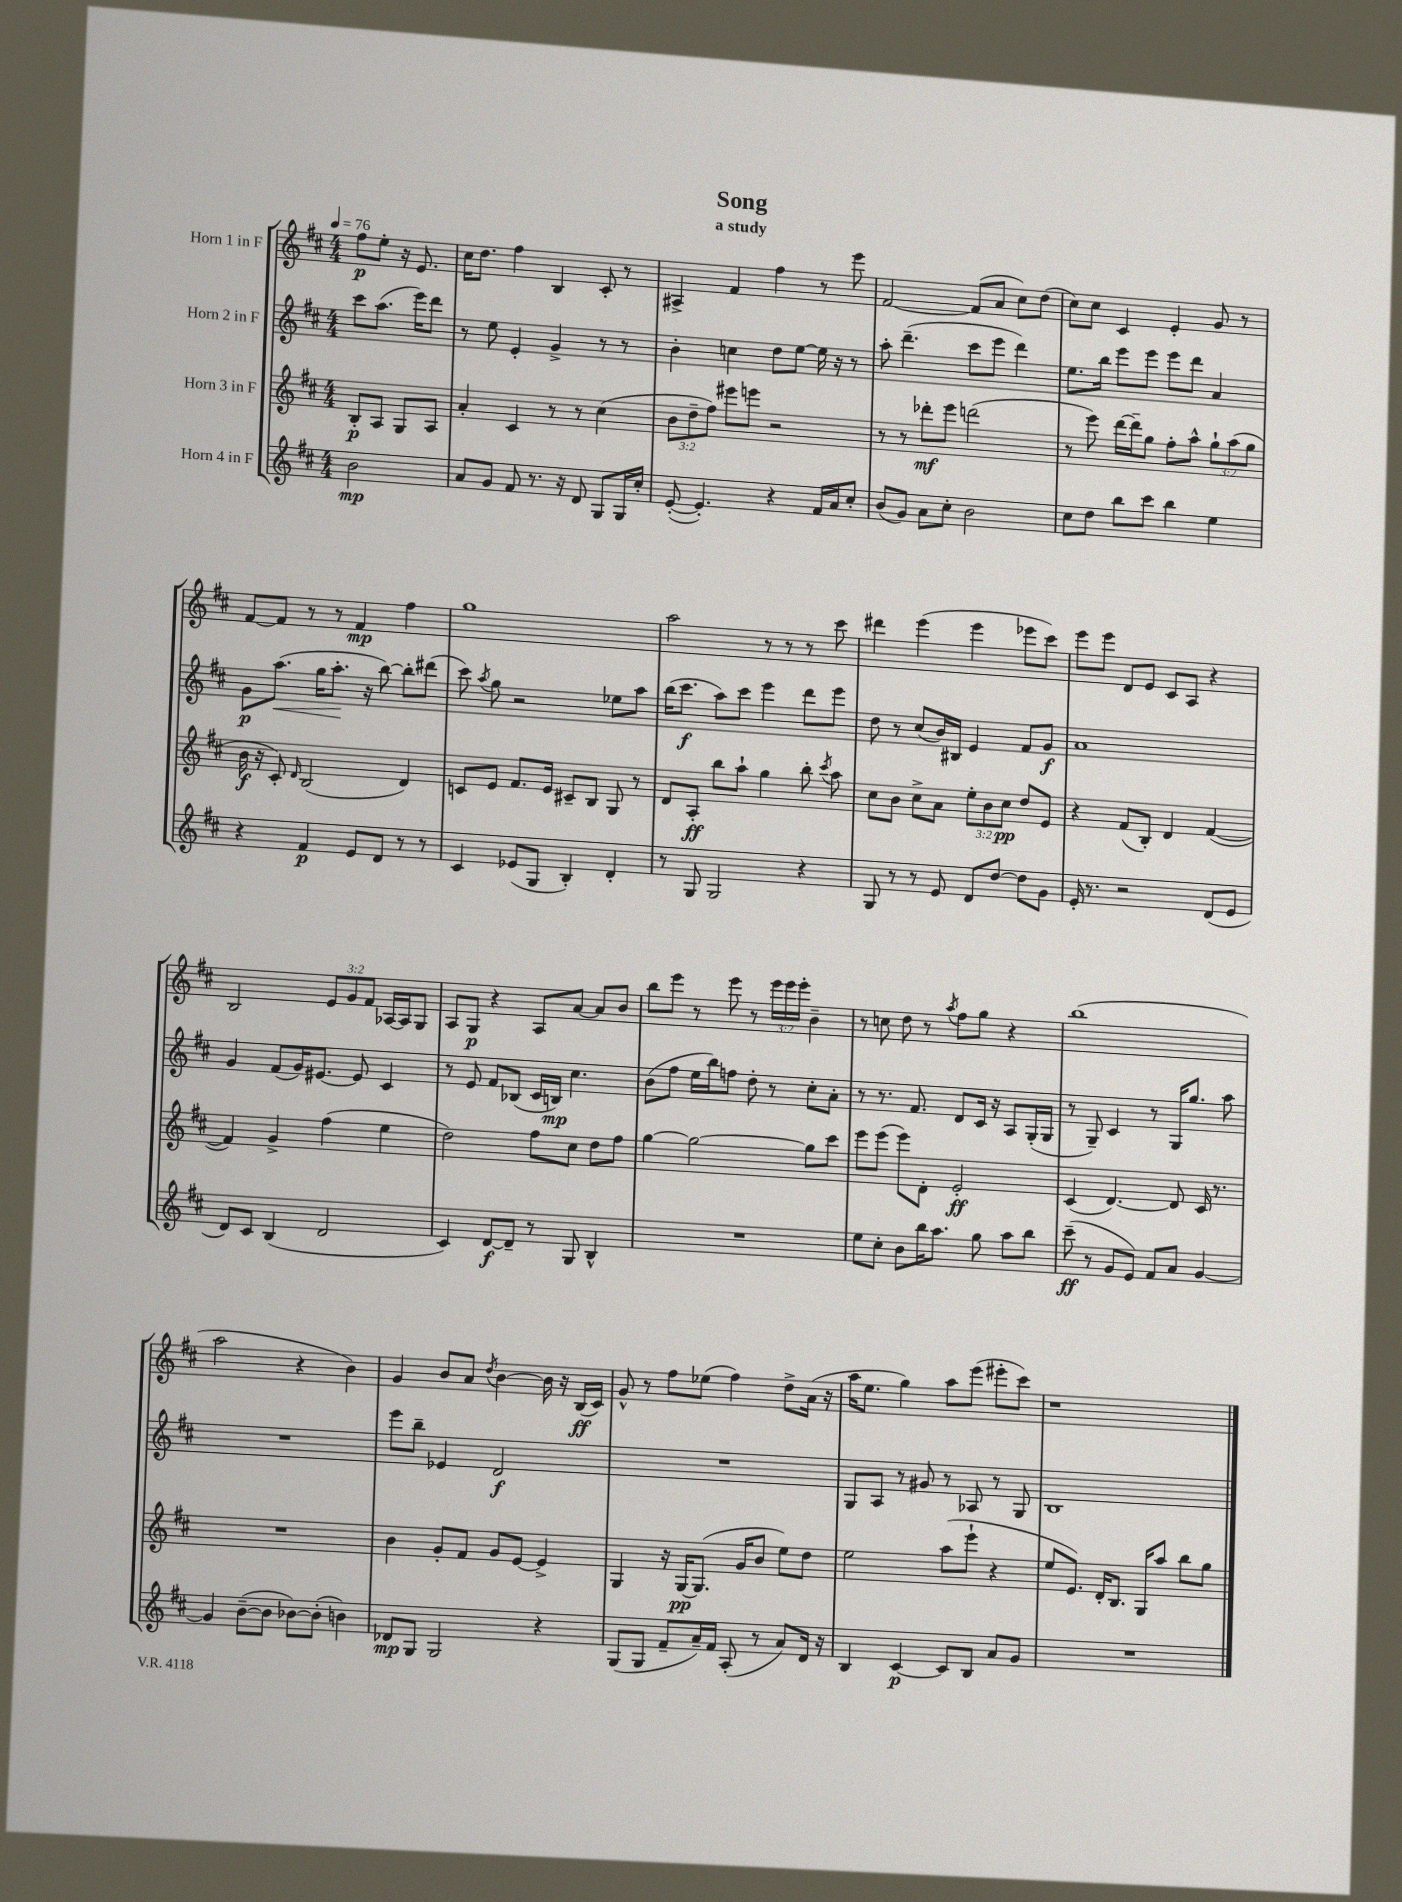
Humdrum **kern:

**kern	**dynam	**kern	**dynam	**kern	**dynam	**kern	**dynam
*part4	*part4	*part3	*part3	*part2	*part2	*part1	*part1
*staff4	*staff4	*staff3	*staff3	*staff2	*staff2	*staff1	*staff1
*I"Horn 4 in F	*	*I"Horn 3 in F	*	*I"Horn 2 in F	*	*I"Horn 1 in F	*
*clefG2	*	*clefG2	*	*clefG2	*	*clefG2	*
*k[f#c#]	*	*k[f#c#]	*	*k[f#c#]	*	*k[f#c#]	*
*M4/4	*	*M4/4	*	*M4/4	*	*M4/4	*
*MM76	*	*MM76	*	*MM76	*	*MM76	*
=	=	=	=	=	=	=	=
2b\	mp	8B'/L	p	8ccc#\L	.	8ff#\L	p
.	.	8A/J	.	(8.aa\J	.	8ee'\J	.
.	.	8G/L	.	.	.	16r	.
.	.	.	.	16eee\KL)	.	8.e/	.
.	.	8A/J	.	8ddd\J	.	.	.
=1	=1	=1	=1	=1	=1	=1	=1
8a/L	.	4a'/	.	8r	.	16cc#\KL	.
.	.	.	.	.	.	8.dd\J	.
8g/J	.	.	.	8ee\	.	.	.
8f#/	.	4c#/	.	4e'/	.	4ff#\	.
8.r	.	.	.	.	.	.	.
.	.	8r	.	4g^/	.	4B/	.
16r	.	.	.	.	.	.	.
8d/	.	8r	.	.	.	.	.
8G/L	.	(4cc#\	.	8r	.	8c#'/	.
16G/L	.	.	.	8r	.	8r	.
16cc#'/JJ	.	.	.	.	.	.	.
=2	=2	=2	=2	=2	=2	=2	=2
([8e'/	.	12b\L	.	4b'\	.	4A#X^/	.
.	.	12dd~\	.	.	.	.	.
4.e'/])	.	.	.	.	.	.	.
.	.	12ff#\J)	.	.	.	.	.
.	.	8eee#X\L	.	4ccn\	.	4f#/	.
.	.	8eeen\J	.	.	.	.	.
4r	.	2r	.	8dd\L	.	4ff#\	.
.	.	.	.	[8ee\J	.	.	.
16f#/LL	.	.	.	16ee\]	.	8r	.
16a/J	.	.	.	16r	.	.	.
8cc#'/J	.	.	.	8r	.	8eee\	.
=3	=3	=3	=3	=3	=3	=3	=3
(8b/L	.	8r	.	8aa'\	.	[2f#/	.
8g/J)	.	8r	.	(4.ddd~\	.	.	.
8a\L	.	8ddd-X'\L	mf	.	.	.	.
8cc#'\J	.	8eee\J	.	.	.	.	.
2b\	.	(2dddn\	.	8ccc#\L	.	(8f#/L]	.
.	.	.	.	8eee\J	.	8a/J	.
.	.	.	.	4ddd\)	.	8cc#\L)	.
.	.	.	.	.	.	(8dd\J	.
=4	=4	=4	=4	=4	=4	=4	=4
8cc#\L	.	8r	.	8.ee\L	.	8cc#\L)	.
8dd\J	.	8eee\)	.	.	.	8cc#\J	.
.	.	.	.	16bb\Jk	.	.	.
8bb\L	.	[16ddd\LL	.	8eee\L	.	4c#/	.
.	.	16ddd~\J]	.	.	.	.	.
8ccc#\J	.	8gg\J	.	8eee\J	.	.	.
4bb\	.	8ff#'\L	.	8eee\L	.	4e'/	.
.	.	8aa^^\J	.	8ddd\J	.	.	.
4ee\	.	12gg`\L	.	4a/	.	8g/	.
.	.	(12aa\	.	.	.	.	.
.	.	.	.	.	.	8r	.
.	.	12gg\J	.	.	.	.	.
!!LO:LB:g=z
=5	=5	=5	=5	=5	=5	=5	=5
4r	.	16b\	f	8g\L	p	[8f#/L	.
.	.	16r	.	.	.	.	.
!	!	!	!	!	!LO:HP:b	!	!
.	.	8c#'/)	.	(8.aa\J	<	8f#/J]	.
.	.	16qqd/	.	.	.	.	.
4f#/	p	(2B/	.	.	.	8r	.
.	.	.	.	16gg\KL	.	.	.
.	.	.	.	8.aa'\J	.	8r	.
8e/L	.	.	.	.	.	4f#/	mp
.	.	.	.	16r	[	.	.
8d/J	.	.	.	[8bb\)	.	.	.
8r	.	4d/)	.	8bb'\L]	.	4ff#\	.
8r	.	.	.	(8ddd#X\J	.	.	.
=6	=6	=6	=6	=6	=6	=6	=6
4c#/	.	8cn/L	.	8ccc#\)	.	1gg	.
.	.	.	.	8qaa/	.	.	.
.	.	8e/J	.	8gg\	.	.	.
(8e-X/L	.	8.f#/L	.	2r	.	.	.
8G/J	.	.	.	.	.	.	.
.	.	16e/Jk	.	.	.	.	.
4B'/)	.	8c#X~/L	.	.	.	.	.
.	.	8B/J	.	.	.	.	.
4d'/	.	8G/	.	8ee-X\L	.	.	.
.	.	8r	.	8aa\J	.	.	.
=7	=7	=7	=7	=7	=7	=7	=7
8r	.	8d/L	.	(16bb\KL	.	2aa\	.
.	.	.	.	8.ccc#\J	f	.	.
8G/	.	8A'/J	ff	.	.	.	.
2G/	.	8bb\L	.	8aa\L)	.	.	.
.	.	8aa`\J	.	8ccc#\J	.	.	.
.	.	4gg\	.	4eee\	.	8r	.
.	.	.	.	.	.	8r	.
4r	.	8bb'\	.	8ddd\L	.	8r	.
.	.	8qccc#/	.	.	.	.	.
.	.	8aa\	.	8eee\J	.	8ccc#\	.
=8	=8	=8	=8	=8	=8	=8	=8
8G/	.	8cc#\L	.	8dd\	.	4ddd#X\	.
8r	.	8b\J	.	8r	.	.	.
8r	.	8cc#^\L	.	(8cc#/L	.	(4eee\	.
8e/	.	8a\J	.	16b/L)	.	.	.
.	.	.	.	16B#X/JJ	.	.	.
8d/L	.	12ee'\L	.	4e/	.	4eee\	.
.	.	12b\	.	.	.	.	.
[8dd/J	.	.	.	.	.	.	.
.	.	12cc#\J	pp	.	.	.	.
8dd\L]	.	8dd/L	.	8f#/L	.	8eee-X\L	.
8g\J	.	8e/J	.	8g/J	f	8ccc#\J)	.
=9	=9	=9	=9	=9	=9	=9	=9
16e'/	.	4r	.	1a	.	8eee\L	.
8.r	.	.	.	.	.	.	.
.	.	.	.	.	.	8eee\J	.
2r	.	(8f#/L	.	.	.	8d/L	.
.	.	8B'/J)	.	.	.	8e/J	.
.	.	4d/	.	.	.	8c#/L	.
.	.	.	.	.	.	8A/J	.
(8d/L	.	([4f#/	.	.	.	4r	.
8e/J	.	.	.	.	.	.	.
!!LO:LB:g=z
=10	=10	=10	=10	=10	=10	=10	=10
8d/L)	.	4f#/])	.	4g/	.	2B/	.
8c#/J	.	.	.	.	.	.	.
(4B/	.	4g^/	.	(8f#/L	.	.	.
.	.	.	.	16g/K)	.	.	.
.	.	.	.	[8.e#X/J	.	.	.
2d/	.	(4ff#\	.	.	.	12e/L	.
.	.	.	.	.	.	12g/	.
.	.	.	.	8e#/]	.	.	.
.	.	.	.	.	.	12f#/J	.
.	.	4ee\	.	4c#/	.	[16A-X/LL	.
.	.	.	.	.	.	16A-/J]	.
.	.	.	.	.	.	8G/J	.
=11	=11	=11	=11	=11	=11	=11	=11
4c#/)	.	2dd\)	.	8r	.	8A/L	.
.	.	.	.	8e/	.	8G/J	p
[8d/L	f	.	.	8f#/L	.	4r	.
8d~/J]	.	.	.	(8B-X/J	.	.	.
8r	.	8ff#\L	.	16c#/LL	.	8A/L	.
.	.	.	.	16Bn/JJ)	mp	.	.
8G/	.	8cc#\J	.	4.cc#\	.	[8a/J	.
4B^^/	.	8dd\L	.	.	.	8a/L]	.
.	.	8ff#\J	.	.	.	8b/J	.
=12	=12	=12	=12	=12	=12	=12	=12
1r	.	[4gg\	.	(8b\L	.	8bb\L	.
.	.	.	.	8ff#\J	.	8eee\J	.
.	.	2gg\_	.	16ee\LL	.	8r	.
.	.	.	.	16bb\J)	.	.	.
.	.	.	.	8ffn\J	.	8eee\	.
.	.	.	.	8dd'\	.	8r	.
.	.	.	.	8r	.	24eee\LL	.
.	.	.	.	.	.	24eee\	.
.	.	.	.	.	.	24eee'\JJ	.
.	.	8gg\L]	.	8cc#'\L	.	4b~\	.
.	.	8ccc#\J	.	8a'\J	.	.	.
=13	=13	=13	=13	=13	=13	=13	=13
8ee\L	.	8eee\L	.	8r	.	8r	.
8cc#'\J	.	(8eee\J	.	8.r	.	8ccn\	.
8b\L	.	8eee\L)	.	.	.	8dd\	.
.	.	.	.	8.f#/	.	.	.
16bb\K	.	8d'\J	.	.	.	8r	.
8.aa\J	.	.	.	.	.	.	.
.	.	.	.	.	.	8qaa/	.
.	.	2e'/	ff	8d/L	.	8ff#\L	.
8gg\	.	.	.	16c#/Jk	.	8gg\J	.
.	.	.	.	16r	.	.	.
8aa\L	.	.	.	8A/L	.	4r	.
8bb\J	.	.	.	(16G'/L	.	.	.
.	.	.	.	16G/JJ	.	.	.
=14	=14	=14	=14	=14	=14	=14	=14
(8ccc#~\	ff	(4c#/	.	8r	.	(1bb	.
8r	.	.	.	8G~/)	.	.	.
8g/L	.	[4.d/)	.	4c#/	.	.	.
8e/J)	.	.	.	.	.	.	.
8f#/L	.	.	.	8r	.	.	.
8a/J	.	8d/]	.	16G/KL	.	.	.
.	.	.	.	8.gg/J	.	.	.
[4g/	.	16c#/	.	.	.	.	.
.	.	8.r	.	.	.	.	.
.	.	.	.	8aa\	.	.	.
!!LO:LB:g=z
=15	=15	=15	=15	=15	=15	=15	=15
4g/]	.	1r	.	1r	.	2aa\	.
([8b~\L	.	.	.	.	.	.	.
8b\J]	.	.	.	.	.	.	.
[8b-X\L)	.	.	.	.	.	4r	.
(8b-'\J]	.	.	.	.	.	.	.
4bn\)	.	.	.	.	.	4b\)	.
=16	=16	=16	=16	=16	=16	=16	=16
8d-X/L	mp	4b\	.	8eee\L	.	4g/	.
8G/J	.	.	.	8bb~\J	.	.	.
2G/	.	8g'/L	.	4e-X/	.	8b/L	.
.	.	8f#/J	.	.	.	8a/J	.
.	.	.	.	.	.	8qdd/	.
.	.	8g/L	.	2d/	f	[4b\	.
.	.	[8e/J	.	.	.	.	.
4r	.	4e^/]	.	.	.	16b\]	.
.	.	.	.	.	.	16r	.
.	.	.	.	.	.	(16B/LL	ff
.	.	.	.	.	.	16c#/JJ)	.
=17	=17	=17	=17	=17	=17	=17	=17
(8G/L	.	4G/	.	1r	.	8g^^/	.
8G/J	.	.	.	.	.	8r	.
8f#~/L	.	16r	.	.	.	8ff#\L	.
.	.	[16G/KL	pp	.	.	.	.
16a~/L)	.	(8.G/J]	.	.	.	(8ee-X\J	.
16f#/JJ	.	.	.	.	.	.	.
(8A'/	.	.	.	.	.	4ff#\)	.
.	.	16g/KL	.	.	.	.	.
8r	.	8b/J	.	.	.	.	.
8a/L)	.	8ee\L)	.	.	.	8dd^\L	.
16d/Jk	.	8dd\J	.	.	.	(16a\Jk	.
16r	.	.	.	.	.	16r	.
=18	=18	=18	=18	=18	=18	=18	=18
4B/	.	2ee\	.	8G/L	.	16aa\KL	.
.	.	.	.	.	.	8.ee\J	.
.	.	.	.	8A/J	.	.	.
[4c#/	p	.	.	8r	.	4gg\)	.
.	.	.	.	8g#X/	.	.	.
8c#/L]	.	(8aa\L	.	8r	.	8aa\L	.
8B/J	.	8eee`\J	.	8A-X/	.	(8eee\J	.
8a/L	.	4r	.	8r	.	8eee#X'\L	.
8g/J	.	.	.	8G/	.	8ccc#\J)	.
=19	=19	=19	=19	=19	=19	=19	=19
1r	.	8ee/L	.	1B	.	1r	.
.	.	8.e/J)	.	.	.	.	.
.	.	16d'/KL	.	.	.	.	.
.	.	8.B/J	.	.	.	.	.
.	.	16G/KL	.	.	.	.	.
.	.	8aa/J	.	.	.	.	.
.	.	8bb\L	.	.	.	.	.
.	.	8gg\J	.	.	.	.	.
==	==	==	==	==	==	==	==
*-	*-	*-	*-	*-	*-	*-	*-
